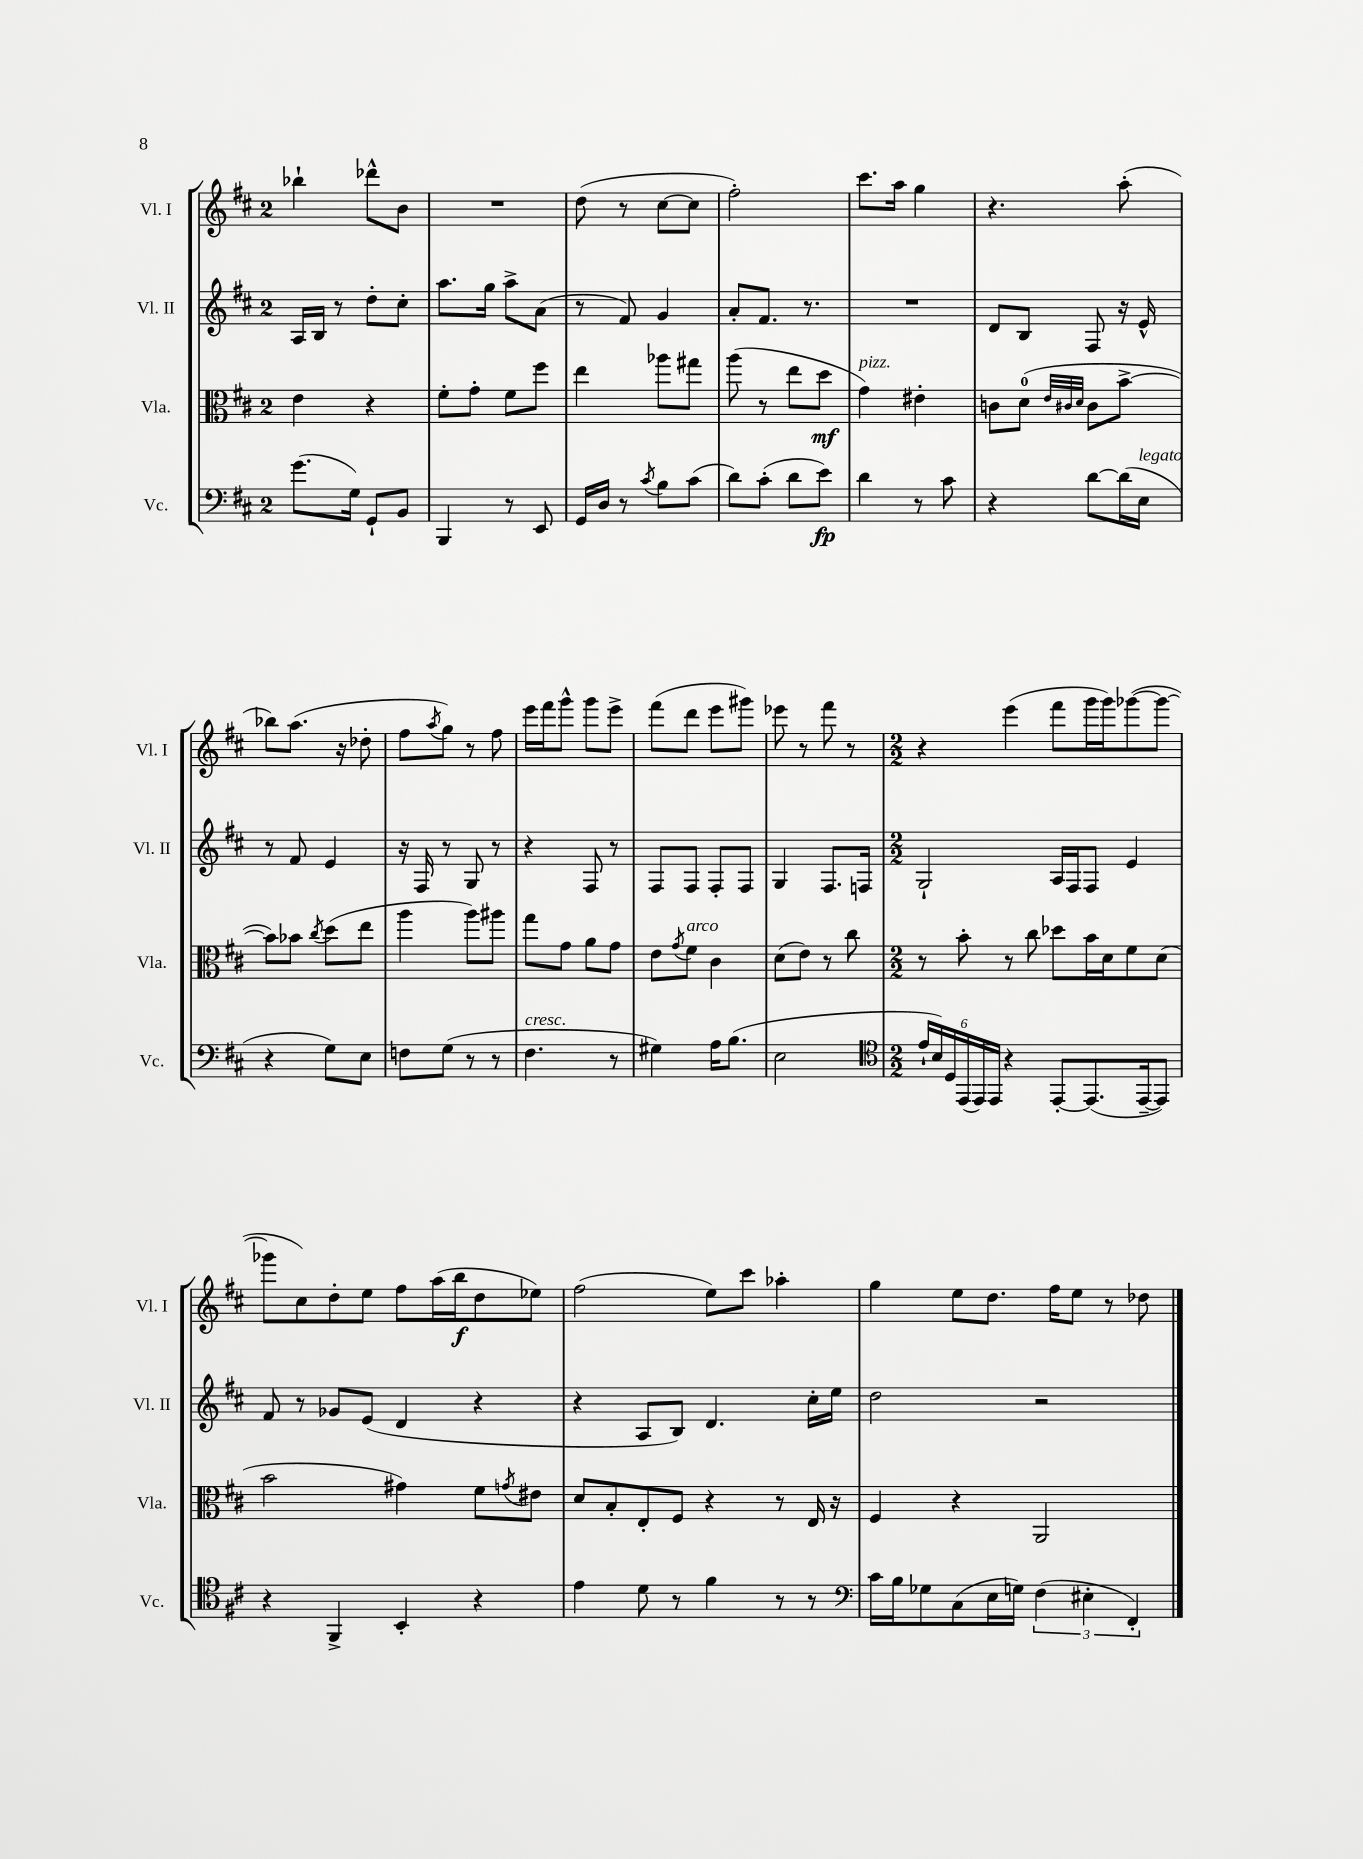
<<
\new StaffGroup <<
\new Staff = "s0" \with { instrumentName = "Vl. I" shortInstrumentName = "Vl. I" } {
    \clef treble \key d \major \once \override Staff.TimeSignature.style = #'single-digit \time 2/4
    bes''4-! des'''8-^ b'8 |
    R2 |
    d''8( r8 cis''8~ cis''8 |
    fis''2-.) |
    cis'''8. a''16 g''4 |
    r4. a''8-.( |
    bes''8) a''8.( r16 des''8-. |
    fis''8 \acciaccatura { a''8 } g''8) r8 fis''8 |
    e'''16 fis'''16 g'''8-^ g'''8 e'''8-> |
    fis'''8( d'''8 e'''8 gis'''8) |
    ees'''8 r8 fis'''8 r8 |
    \numericTimeSignature \time 2/2 r4 e'''4( fis'''8 g'''16 g'''16) ges'''8~( ges'''8~ |
    ges'''8 cis''8) d''8-. e''8 fis''8 a''16( b''16\f d''8 ees''8) |
    fis''2( e''8) cis'''8 aes''4-. |
    g''4 e''8 d''8. fis''16 e''8 r8 des''8 \bar "|." |
}
\new Staff = "s1" \with { instrumentName = "Vl. II" shortInstrumentName = "Vl. II" } {
    \clef treble \key d \major \once \override Staff.TimeSignature.style = #'single-digit \time 2/4
    a16 b16 r8 d''8-. cis''8-. |
    a''8. g''16 a''8-> a'8( |
    r8 fis'8) g'4 |
    a'8-. fis'8. r8. |
    R2 |
    d'8 b8 fis8 r16 e'16-^ |
    r8 fis'8 e'4 |
    r16 fis16 r8 g8 r8 |
    r4 fis8 r8 |
    fis8 fis8 fis8-. fis8 |
    g4 fis8. f16 |
    \numericTimeSignature \time 2/2 g2-! a16 fis16 fis8 e'4 |
    fis'8 r8 ges'8 e'8( d'4 r4 |
    r4 a8 b8) d'4. cis''16-. e''16 |
    d''2 r2 \bar "|." |
}
\new Staff = "s2" \with { instrumentName = "Vla." shortInstrumentName = "Vla." } {
    \clef alto \key d \major \once \override Staff.TimeSignature.style = #'single-digit \time 2/4
    e'4 r4 |
    fis'8-. g'8-. fis'8 fis''8 |
    e''4 aes''8 gis''8 |
    a''8( r8 e''8 d''8\mf |
    g'4^\markup { \italic "pizz." }) eis'4-. |
    c'8 d'8-0( \grace { e'32 cis'32 d'32 } cis'8 b'8~-> |
    b'8) bes'8 \acciaccatura { cis''8 } d''8( e''8 |
    a''4 a''8) ais''8 |
    g''8 g'8 a'8 g'8 |
    e'8 \acciaccatura { g'8 } fis'8^\markup { \italic "arco" } cis'4 |
    d'8( e'8) r8 cis''8 |
    \numericTimeSignature \time 2/2 r8 b'8-. r8 cis''8 des''8 b'16 d'16 fis'8 d'8( |
    b'2 gis'4) fis'8 \acciaccatura { g'8 } eis'8 |
    d'8 b8-. e8-. fis8 r4 r8 e16 r16 |
    fis4 r4 a,2 \bar "|." |
}
\new Staff = "s3" \with { instrumentName = "Vc." shortInstrumentName = "Vc." } {
    \clef bass \key d \major \once \override Staff.TimeSignature.style = #'single-digit \time 2/4
    g'8.( g16) g,8-! b,8 |
    b,,4 r8 e,8 |
    g,16 d16 r8 \acciaccatura { cis'8 } b8 cis'8( |
    d'8) cis'8-.( d'8 e'8\fp) |
    d'4 r8 cis'8 |
    r4 d'8~ d'16( e16^\markup { \italic "legato" } |
    r4 g8) e8 |
    f8 g8( r8 r8 |
    fis4.^\markup { \italic "cresc." } r8 |
    gis4) a16 b8.( |
    e2 |
    \numericTimeSignature \time 2/2 \clef tenor \tuplet 6/4 { e'16-! b16) d16 e,16( e,16) e,16 } r4 e,8~-. e,8.( e,16~-- e,8) |
    r4 fis,4-> b,4-. r4 |
    e'4 d'8 r8 fis'4 r8 r8 |
    \clef bass cis'16 b16 ges8 cis8( e16 g16) \tuplet 3/2 { fis4( eis4-. fis,4-.) } \bar "|." |
}
>>
>>
\layout { \context { \Score \remove "Bar_number_engraver" } }
